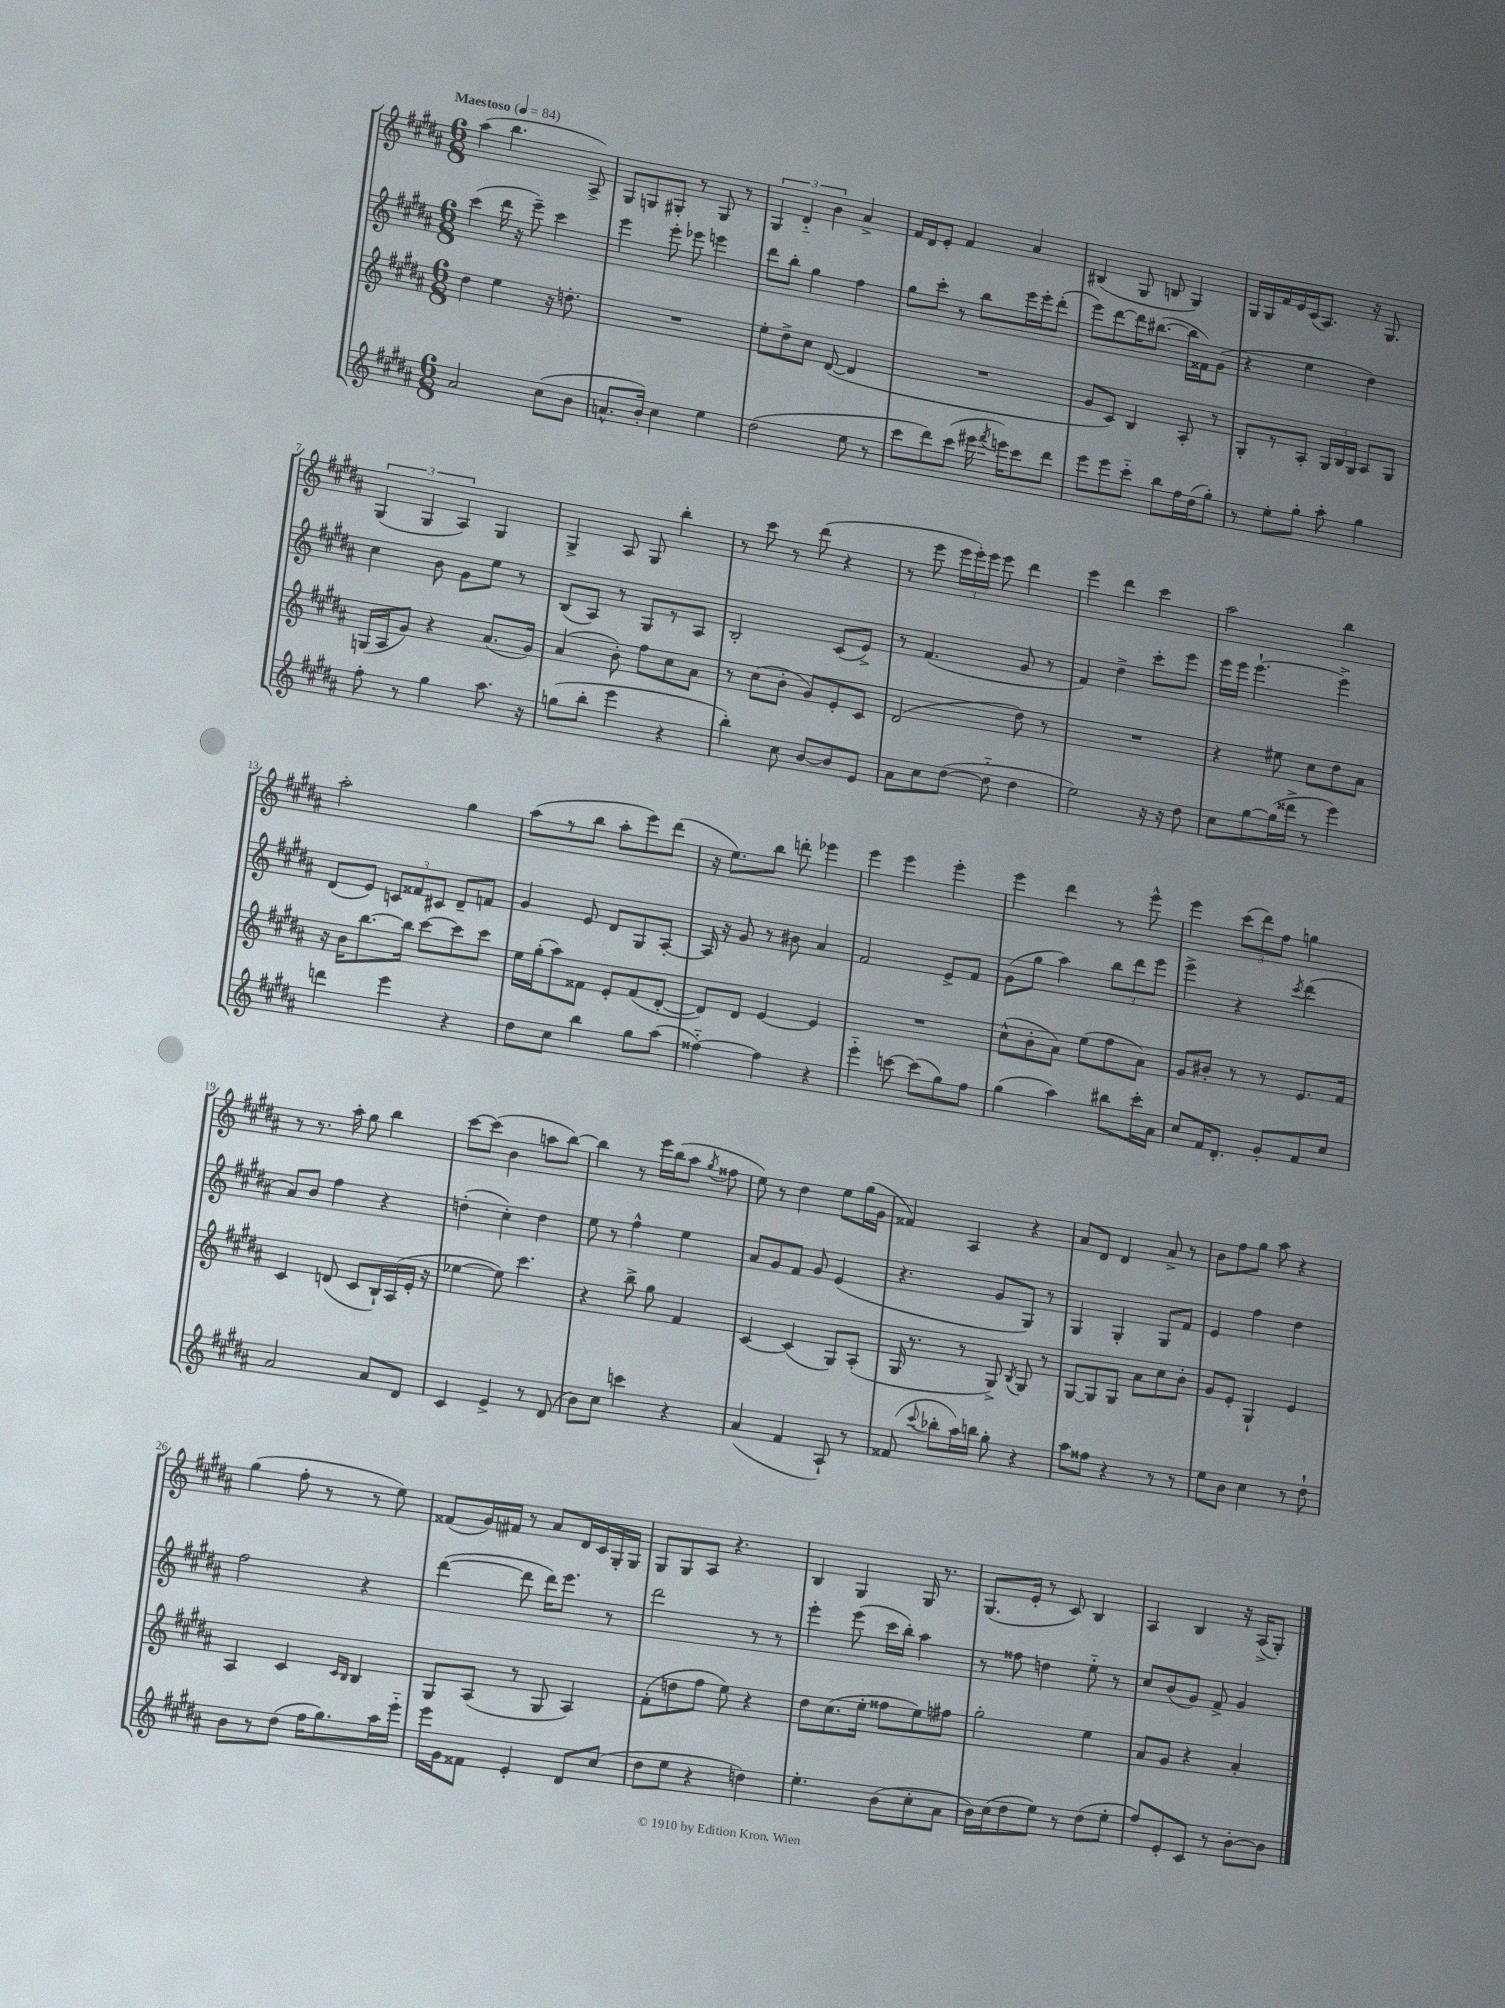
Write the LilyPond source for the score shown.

<<
\new StaffGroup <<
\new Staff = "s0" {
    \clef treble \key b \major \numericTimeSignature \time 6/8 \tempo "Maestoso" 4 = 84
    \autoBeamOff ais''4( b''4. ais8->) |
    gis8[ g8 gis8]-. r8 gis8 r8 |
    \tuplet 3/2 { gis4 dis'4-_ b'4 } ais'4-> |
    fis'16[ dis'16 e'8]-. fis'4 ais'4 |
    bis4( gis8 b8 gis4) |
    gis16[ gis16 fis'16 e'16 cis'16( ais8.]) r16 gis8. |
    \tuplet 3/2 { gis4( gis4 ais4) } gis4 |
    gis4-> ais8 gis8 b''4-. |
    r8 cis'''8 r8 dis'''8( r4 |
    r8 e'''8 \tuplet 3/2 { e'''16[ e'''16-.) e'''16] } e'''8 dis'''4 |
    e'''4 dis'''4 cis'''4 |
    ais''2 b''4 |
    ais''2-. gis''4 |
    ais''8[( r8 b''8] ais''8[-. e'''8) dis'''8]( |
    r16 e''8.[) b''8] d'''8-. ees'''4 |
    e'''4 e'''4 e'''4-. |
    e'''4 dis'''4 r8 e'''8-^ |
    e'''4 \tuplet 3/2 { cis'''8[( dis'''8) fis''8] } g''4 |
    r8 r8. ais''16-. gis''8 b''4 |
    cis'''8[~ cis'''8]( b'4 a''8[ b''8]~) |
    b''4 r8 e'''16[ b''16( ais''8] \acciaccatura { gis''8 } fisis''8 |
    e''8) r8 dis''4 e''8[ gis''16( gis'16] |
    fisis'4) ais4 r4 |
    ais'8[ dis'8] dis'4 ais'8-> r8 |
    b'8[ fis''8 gis''8] ais''8 r4 |
    gis''4( fis''8-. r8 r8 e''8) |
    fisis'8[( gis'16) fis'16] r8 ais'8[ dis'16 cis'16 gis16-. gis16] |
    gis8[ gis8 ais8] r4. |
    b4 gis4 gis16 r8. |
    gis8.[( e'16]-. r8 cis'8) b4 |
    ais4 b4 r16 ais16[->( gis8]-.) \bar "|." |
}
\new Staff = "s1" {
    \clef treble \key b \major \numericTimeSignature \time 6/8
    \autoBeamOff cis'''4( dis'''16 r16 e'''8--) cis'''4 |
    e'''4 e'''8-. ees'''8 e'''4 |
    dis'''8[ b''8]-. gis''4 fis''4 |
    gis''8[ cis'''8]-. r8 b''8[ e'''16 e'''16-. dis'''8]-.( |
    e'''8[) dis'''8~ dis'''16 bis''8.]~( bis''16[ fisis'16) gis'8]( |
    r4 e''4 dis''4) |
    cis''4 b'8 gis'8[ e''8] r8 |
    b8[( ais8]) r8 gis8[ r8 ais8] |
    b2-. cis'8[( e'8]->) |
    r8 fis'4.( gis'8 r8 |
    fis'4) dis''4-> cis'''8[-. e'''8] |
    e'''16[ e'''16] e'''4.~-! e'''4-> |
    dis'8[( e'8]) \tuplet 3/2 { c'8[ fisis'8 cis'8] } dis'8[-- f'8] |
    gis'4 e'8 dis'8[ gis8 ais8]~-. |
    ais16 r16 gis'8 r8 bis'8 ais'4 |
    fis'2 e'8[-> fis'8] |
    gis'8[( gis''8] ais''4) \tuplet 3/2 { b''8[ dis'''8 e'''8] } |
    e'''4-> r4 \acciaccatura { cis'''8 } dis'''4( |
    ais'8[) b'8] fis''4 r4 |
    d''4-.( cis''4-.) d''4 |
    e''8 r8 fis''4-^ e''4 |
    ais'8[ gis'8 fis'8] gis'8 e'4( |
    r4. gis'8[ gis8]) r8 |
    gis4 gis4-. gis8[ fis'8] |
    e'4 fis''4 dis''4 |
    fis''2 r4 |
    dis'''4~( dis'''8 dis'''16[) e'''8.] r8 |
    dis'''2 r8 r8 |
    e'''4-. e'''8( cis'''16[ b''16]-.) ais''4 |
    r8 fisis''8 d''4 e''8-_ r8 |
    cis''8[ b'8( gis'8]) fis'8-> gis'4 \bar "|." |
}
\new Staff = "s2" {
    \clef treble \key b \major \numericTimeSignature \time 6/8
    \autoBeamOff dis''4 e''4 r16 d''8.-. |
    R2. |
    e''8[-. dis''8-> cis''8] dis'8~( dis'4 |
    R2. |
    gis'8[ cis'8]) b4 ais8-. r8 |
    gis8[-. r8 ais8]-. \tuplet 3/2 { gis16[ b16 gis16] } ais8[ gis8] |
    g16[( ais16 gis'8]) r4 ais'8.[( gis'16]) |
    ais'4( b'8-.) fis''8[ cis''8 ais'8] |
    r8 cis''8[( b'8]-. gis'8[) e'8-. cis'8] |
    dis'2( dis''8) r8 |
    R2. |
    r4 eis''8 cis''8[ dis''8 ais'8] |
    r16 b'16[ b''8.~ b''16] cis'''8[~ cis'''8 cis'''8] |
    e''16[ gis''16-.( ais''8) fisis'8] e'8[-. fisis'8( dis'8]~-. |
    dis'8[) dis'8] e'4~ e'4 |
    R2. |
    cis''8[-^( b'8-. ais'8]) e''8[( fis''8 ais'8]) |
    gis'8[ bis'8]-. r8 r8 e'8.[ fis'16] |
    cis'4 d'8( cis'8[ b16-!) ais16( e'16]-. r16 |
    ees''4~ ees''8) cis'''4. |
    r4 b''8-> gis''8 fis'4 |
    cis'4~ cis'4( gis8[) ais8]-.( |
    gis16 r8. r8 gis8->) \acciaccatura { b8 } gis8 r8 |
    gis8[~ gis8 gis8] ais'8[ cis''8 b'8]-. |
    gis'8[ e'8]-. gis4-! e'4 |
    ais4 cis'4 \grace { cis'16[ b16] } b4 |
    gis8[ ais8]( r8 gis8 ais4) |
    fis'8[-.( d''8 fis''8] e''8) r4 |
    dis''8[ cis''8.( e''16]-. fisis''8[ e''8) fis''8] |
    gis''2-. e''4 |
    ais'8[ gis'8] r4 ais'4-. \bar "|." |
}
\new Staff = "s3" {
    \clef treble \key b \major \numericTimeSignature \time 6/8
    \autoBeamOff ais'2 cis''8[( b'8] |
    a'8.[-^ b'16]-.) cis''4 e''4 |
    dis''2( e''8 r8 |
    cis'''8[ dis'''8) cis'''8]( eis'''16 \acciaccatura { fis'''8 } e'''16[) cis'''8 dis'''8] |
    e'''8[ e'''8 cis'''8]-_ b''8[ fis''16 dis''16( gis''8]-.) |
    r8 e''8[-. gis''8]-. ais''8-. gis''4 |
    fis''8-. r8 gis''4 ais''8. r16 |
    g''8[( b''8]-. e'''4 r4 |
    b''4-.) cis''8 b'8[~ b'8 e'8] |
    ais'8[ cis''8 dis''8]~( dis''8-_ dis''4 |
    e''2) r16 r16 dis''8 |
    cis''8[ gis''8~ gis''16( disis'''16]-> r8 e'''4) |
    d'''4 e'''4 r4 |
    dis''8[ cis''8] b''4 gis''8[ ais''8]( |
    fisis''4~-_) fisis''4 r4 |
    e'''4-_ c'''8~ c'''8[( gis''8) fis''8] |
    gis''4( ais''4) bis''8[ cis'''16-. ais'16] |
    cis''8[ fis'16 dis'8.]-. gis'8[-. fis'8 cis''8] |
    ais'2 ais'8[ dis'8] |
    cis'4 e'4-> r8 dis'8( |
    b'8[) cis''8] c'''4 r4 |
    ais'4( fis'4 ais8-!) r8 |
    fisis'8( \appoggiatura { cis'''8 } bes''8[-. ais''16) b''16] gis''8-. r4 |
    ais''8[ fisis''8] r4 r8 r8 |
    e''8[ b'8] cis''4 r8 dis''8-! |
    b'8[ r8 dis''8]( fis''16[ gis''8.) ais''16 e'''16]-_ |
    e'''16[ gis'16 fisis'8] e'4-. dis'8[ cis''8]( |
    dis''8[ e''8] r4 d''4) |
    e''4.-. b'8[( cis''8-. ais'8] |
    b'16[) cis''16( dis''8 e''8]) r8 dis''8[( e''8]-. |
    fis''8[) e'8-. cis'8] r8 b'8[~-. b'8] \bar "|." |
}
>>
>>
